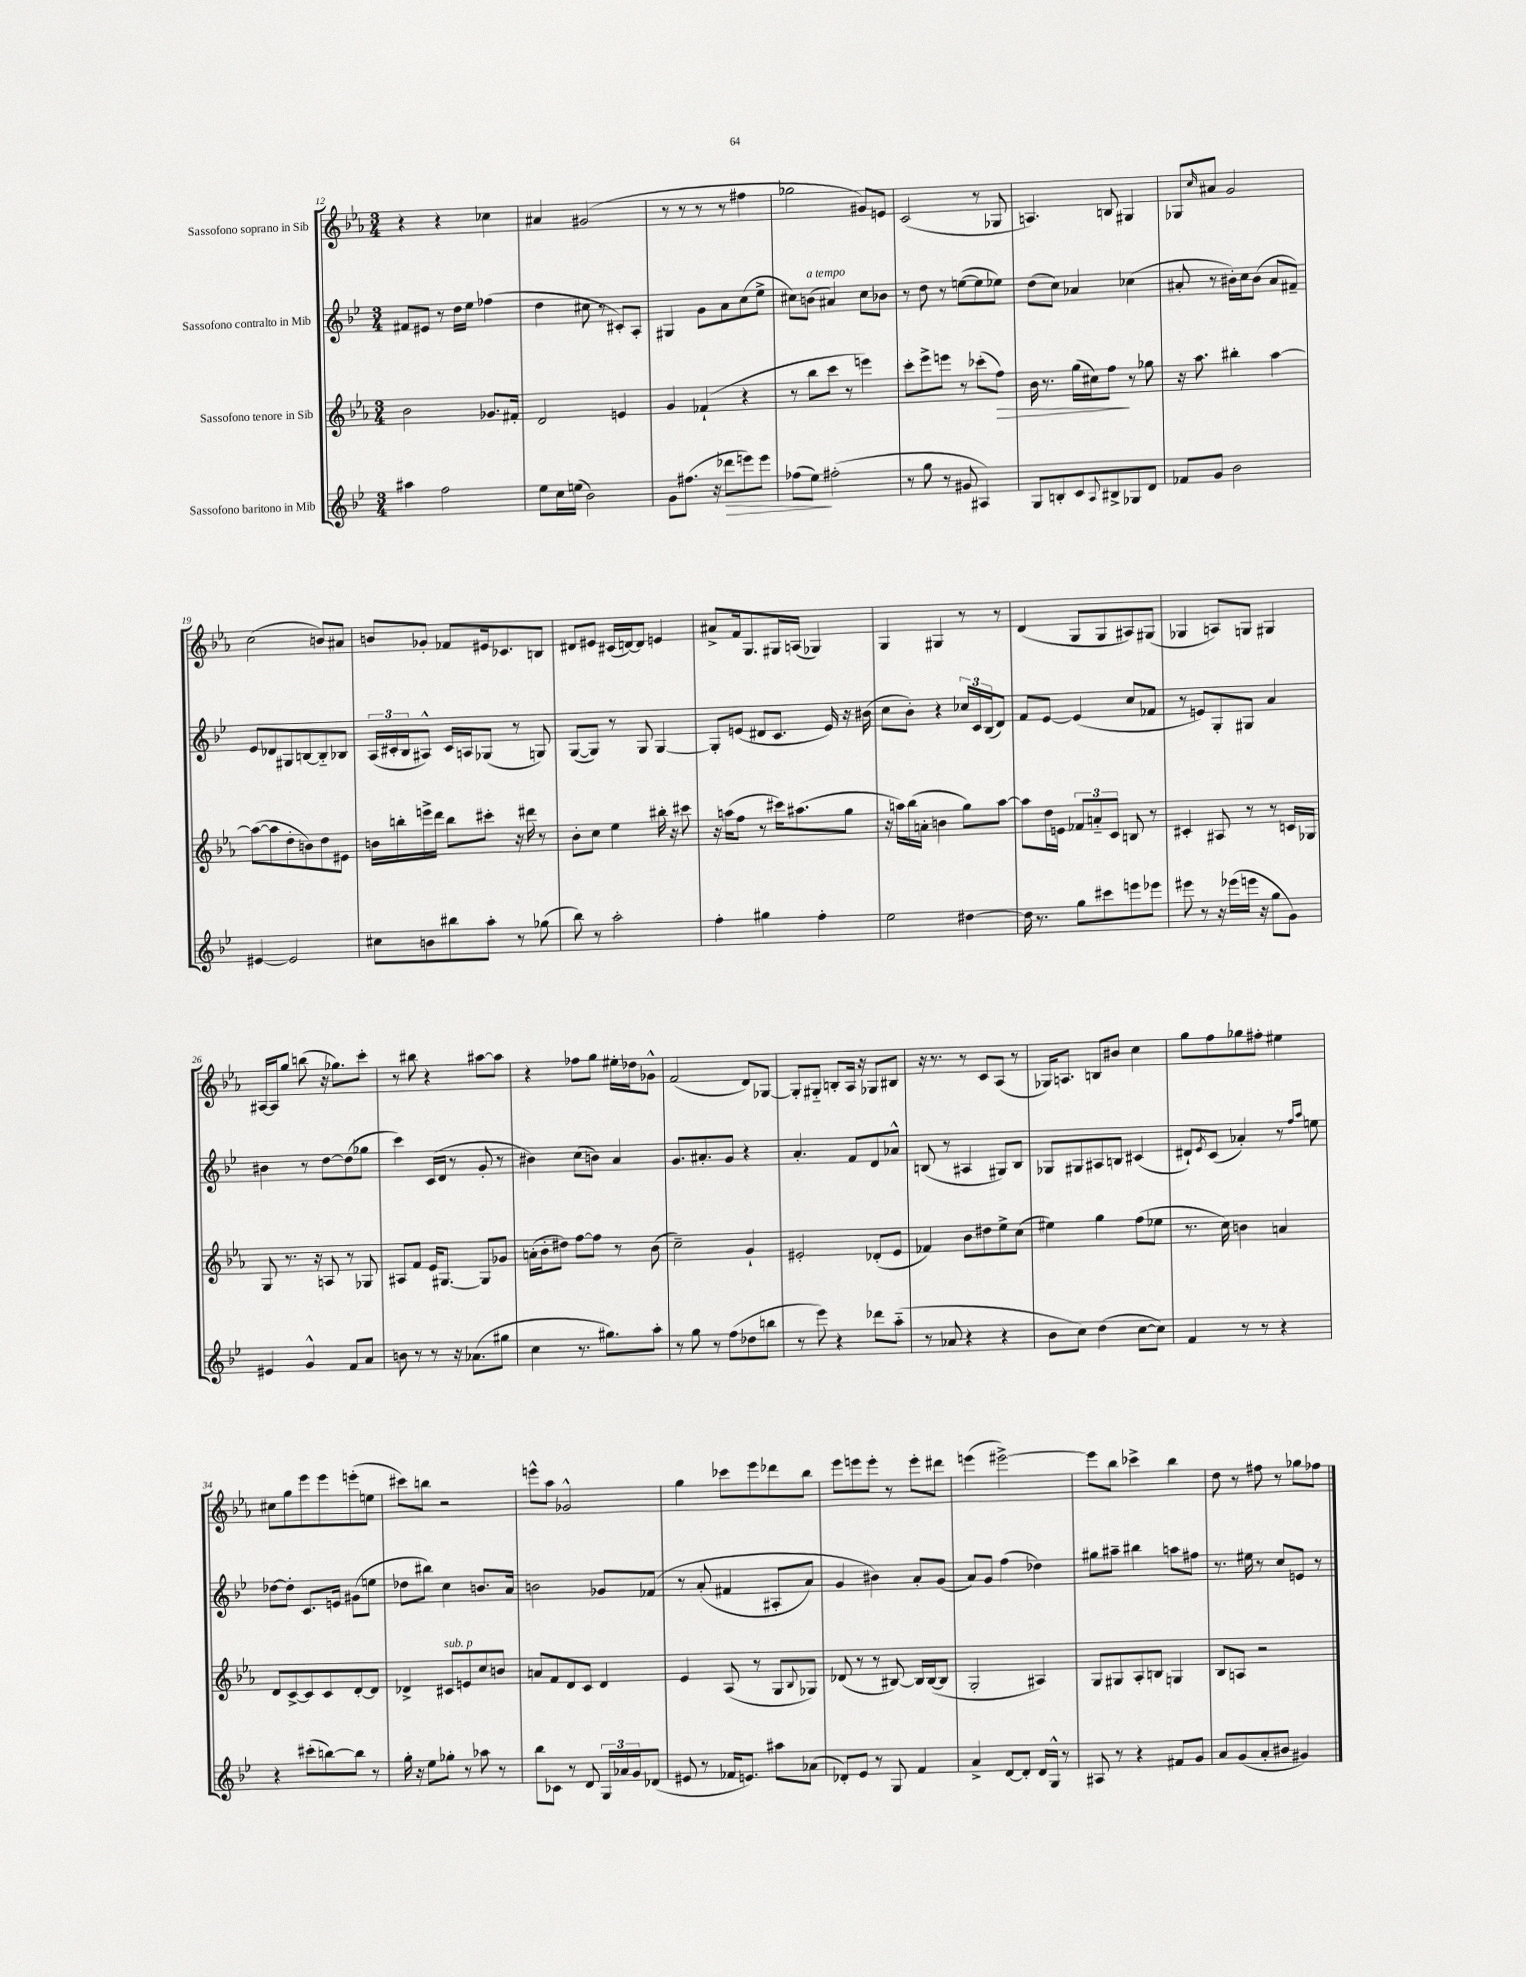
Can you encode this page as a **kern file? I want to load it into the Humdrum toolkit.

**kern	**kern	**kern	**kern
*staff4	*staff3	*staff2	*staff1
*clefG2	*clefG2	*clefG2	*clefG2
*k[b-e-]	*k[b-e-a-]	*k[b-e-]	*k[b-e-a-]
*M3/4	*M3/4	*M3/4	*M3/4
4aa#\	2b-\	8f#/L	4r
.	.	8e#/J	.
2ff\	.	8r	4r
.	.	16dd\LL	.
.	.	16ee-\JJ	.
.	8.g-/L	(4ff-\	4cc-\
.	16f#'/Jk	.	.
=	=	=	=
8ee-\L	2d/	4dd\	4a#/
16cc\L	.	.	.
(16ee\JJ	.	.	.
2b-\)	.	8cc#\	(2g#/
.	.	8r	.
.	4e/	8c#'/L)	.
.	.	8A'/J	.
=	=	=	=
8g\L	4g/	4G#/	8r
(8.ff#\J	.	.	8r
.	(4f-`/	8g\L	8r
16r	.	.	.
8ddd-\L	.	8a\	8r
8eee\)	4r	(8cc\	4ff#\
8eee\J	.	8ee-^\J	.
=	=	=	=
(8ff-\L	8r	8cc#\L)	2gg-\
8ee-\J)	8bb-\L	(8b\J	.
(2ff#'\	8ccc\J	4a#/)	.
.	8r	.	.
.	4eee\)	8cc#\L	8g#/L)
.	.	8b-\J	8e/J
=	=	=	=
8r	8ccc'\L	8r	(2c/
8gg\	8eee-^\	8dd\	.
8r	8eee\J	8r	.
8g#/	8r	([8ee\L	.
4A#/)	(8ccc-'\L	8ee\]	8r
.	8ff\J)	8ee-\J)	8G-/
=	=	=	=
8G/L	16b-\	(8dd\L	4.A/)
.	8.r	.	.
8B'/	.	8cc\J)	.
8c/	(16gg\LL	4a-/	.
.	16cc#\J)	.	.
8qqA/	.	.	.
8B#^/	8ff\J	.	8B/
8G-/	8r	(4cc-\	4G#/
8d/J	8gg-\	.	.
=	=	=	=
8f-/L	16r	8a#'/	8G-/L
.	8.aa-\	.	.
.	.	.	16qqcc/
8g/J	.	8r	8a#/J
2b-\	4bb#'\	16b#'\LL)	2g/
.	.	16cc\J	.
.	.	(8b#\J	.
.	[4aa-\	8a#/L	.
.	.	8f#~/J)	.
=	=	=	=
[4e#/	(8aa-\_L	8e-/L	(2cc\
.	8aa-\]	8d-/	.
2e#/]	8dd'\	8G#/	.
.	8b\)	[8B/	.
.	8dd\	8B'~/]	8b/L)
.	8e#\J	8B-/J	8a#/J
=	=	=	=
8cc#\L	16b\LL	(24A/LL	8b/L
.	.	24c#'/	.
.	16bb'\	.	.
.	.	24B-/J	.
8b\	16eee^\	8A#^^/J)	8g-'/J
.	16ddd\JJ	.	.
8bb#\	8bb\L	16c#/LL	8f-/L
.	.	16A/J	.
8aa'\J	8ccc#'\J	(8G-/J	16e#/k
.	.	.	8.c-/
8r	16r	8r	.
.	16ddd#\	.	.
(8gg-\	8r	8G/)	8B/J
=	=	=	=
8bb-\)	8b-'\L	([8G/L	8d#/L
8r	8cc\J	8G/]J)	8e#/J
2aa'\	4ee-\	8r	(16c#/LL
.	.	.	[16d/J)
.	.	8G/	8d/]J
.	16bb#'\	[4G/	4e/
.	16r	.	.
.	8ccc#\	.	.
=	=	=	=
4ff'\	16r	8G'/]L	8a#^/L
.	(16aa\LK	.	.
.	8ff\J	(8e/J	16f/k
.	.	.	8.G/
4gg#\	8r	8d#/L	.
.	16ccc#\LK)	8.c/J	16G#/L
.	(8.aa#\	.	(16A/JJ
4ff'\	.	.	4G-/)
.	.	16e/)	.
.	8gg\J	16r	.
.	.	(16b#\	.
=	=	=	=
2ee-\	16r	8cc\L	4G/
.	16aa\LL)	.	.
.	(16bb-\	8b-'\J)	.
.	16a'\JJ	.	.
.	4b\	4r	4G#/
[4dd#\	8gg\L)	24cc-/LL	8r
.	.	24c/	.
.	.	(24B-/J	.
.	[8aa\J	8d/J)	8r
=	=	=	=
16dd#\]	8aa\]L	8f/L	(4d/
8.r	.	.	.
.	16dd\L	[8e-/J	.
.	16e\JJ	.	.
8gg\L	12f-/L	(4e-/]	8G/L
.	12a'~/	.	.
8ccc#\	.	.	8G/
.	12c/J	.	.
8eee\	8B/	8cc/L	8A#/)
8eee-\J	8r	8f-/J	(8G#/J
=	=	=	=
8eee#\	4c#'/	8r	4G-/
8r	.	8e/L)	.
16r	8A#/	8G'/	8A/L)
(16eee-\LL	.	.	.
16eee\JJ	8r	8G#/J	8G/J
16r	.	.	.
8gg\L	8r	4a/	4G#/
8g\J)	16c/LL	.	.
.	16G-/JJ	.	.
=	=	=	=
4e#/	8G/	4b#\	[16A#/LL
.	.	.	16A#/]J
.	8.r	.	8gg/J
4g^^/	.	8r	(8bb\
.	16r	.	.
.	8A/	[8dd\L	16r
.	.	.	8.gg-\L)
8f/L	8r	(8dd\]	.
8a/J	8G-/	8gg-\J	8ccc'\J
=	=	=	=
8b\	8A#/L	4ccc\)	8r
8r	8f/J	.	8bb#\
8r	16e-/LK	(16c/LL	4r
.	[8.G#/J	16d/JJ	.
16r	.	8r	.
(8.a-\L	.	.	.
.	8G#/]L	8g'/	[8aa#\L
8gg#\J	8g-/J	8r	8aa#\]J
=	=	=	=
4cc\	(16a'\LL	4b#\)	4r
.	16b-'\J	.	.
.	8dd#\J)	.	.
8.r	[8ff\L	(8cc\L	8ff-\L
.	8ff\]J	8b\J)	8gg\J
8.gg#\L)	.	.	.
.	8r	4a/	16ee#'\LL
.	.	.	16dd-\J
8aa'\J	(8b-\	.	8g-^^\J
=	=	=	=
8r	2cc~\)	8.g/L	(2f/
8gg\	.	.	.
.	.	8.a#'/	.
8r	.	.	.
(8ff\L	.	8g/J	.
8dd-\	4g`/	4r	8d/L)
8bb\J	.	.	[8G-/J
=	=	=	=
8r	2e#'/	4.a'/	8G-'/]L
8eee-\)	.	.	8G#'~/J
4r	.	.	8B'/L
.	.	8f/L	16A-/Jk
.	.	.	16r
8ddd-\L	(8d-'/L	8d/	8G-/L
(8aa'~\J	8e#/J	8a-^^/J	8B#/J
=	=	=	=
8r	4f-/)	(8B/	16r
.	.	.	8.r
8a-/	.	8r	.
4r	8b-\L	4A#/	8r
.	8dd#\	.	8c/L
4r	8ee-^\	8G#/L)	(8A-/J
.	(8cc\J	8B/J	8r
=	=	=	=
8b-\L	4ee#\)	8G-/L	16G-/LK)
.	.	.	8.A/J
8cc\J)	.	8G#/	.
(4dd\	4gg\	8A#/	8B/L
.	.	8B/J	8b#/J
[8cc\L	(8ff\L	(4c#/	4cc\
8cc\]J)	8ee-\J	.	.
=	=	=	=
4f/	8.r	8d#`/L)	8gg\L
.	.	8qe-/	.
.	.	(8c/J	8ff\
.	16cc\)	.	.
8r	4b\	4a-'/)	8gg-\
8r	.	.	8ff#'\J
4r	4a/	8r	4ee#\
.	.	16qqff/LL	.
.	.	16qqaa/JJ	.
.	.	8ee\	.
=	=	=	=
4r	8d/L	[8dd-\L	8cc#\L
.	[8c^/	8dd-'\]J	8gg\
(8ccc#'\L	8c/]	8.c/L	8eee-\
[8bb\)	8c/	.	8eee-\
.	.	16e/Jk	.
8bb\]J	[8d'/	(8g#\L	(8eee'\
8r	8d/]J	8ee\J	8ee\J
=	=	=	=
16gg'\	4d-^/	8dd-\L	8ccc#\L)
16r	.	.	.
8ee-\L	.	8bb#\J)	8bb\J
8gg-'\J	8c#/L	4cc\	2r
8r	8e/	.	.
8aa-\	8cc/	8.b/L	.
8r	8b/J	.	.
.	.	16a/Jk	.
=	=	=	=
8bb-\L	8a/L	2b\	8eee^^\L
8c-\J	8f/	.	8aa-\J
8r	8d/	.	2g-^^/
8d/	8c/J	.	.
24G/LL	4d/	8g-/L	.
24a-/	.	.	.
24g/J	.	.	.
(8d-/J	.	&(8f-/J	.
=	=	=	=
8e#/	4e-/	8r	4gg\
8r	.	(8a'/	.
16f-/LK	(8A-/	4f#/	8ccc-\L
8.e/J)	.	.	.
.	8r	.	8eee-\
8aa#\L	8G/L	8A#'/L	8ddd-\
.	8qqB-/	.	.
(8a-\J	8G-/J)	8a/J)	8bb-\J
=	=	=	=
8d-'/L)	(8d-/	4g/	8eee-\L
8e-/J	8r	.	8eee\
8r	8r	4b#\&)	8eee'\J
8G/	[8B#/)	.	8r
4f/	16B#/]LL	8a'/L	8eee'\L
.	([16B#/J	.	.
.	8B#/]J	(8g/J	8ddd#\J
=	=	=	=
4a^/	2G'/	8a/L)	(4eee\
.	.	8g/J	.
[8d/L	.	(4ff\	[2eee#^\)
8d'/]J	.	.	.
16d/LL	4A#/)	4dd-\)	.
16G^^/JJ	.	.	.
8r	.	.	.
=	=	=	=
8A#/	8G/L	8gg#\L	8eee#\]L
8r	8G#/	8aa#~\J	8bb-\J
4r	8A-'/	4bb#\	4ccc-^\
.	8B/J	.	.
8f#/L	4G/	8aa\L	4bb-\
8g/J	.	8ff#\J	.
=	=	=	=
8a/L	8B-/L	8.r	8dd\
(8g/	8A/J	.	8r
.	.	16ee#\	.
8a'/	2r	8r	8ff#\
8b#/J	.	8cc/L	8r
4g#/)	.	8e/J	8gg-\L
.	.	8r	8ff-\J
==	==	==	==
*-	*-	*-	*-
